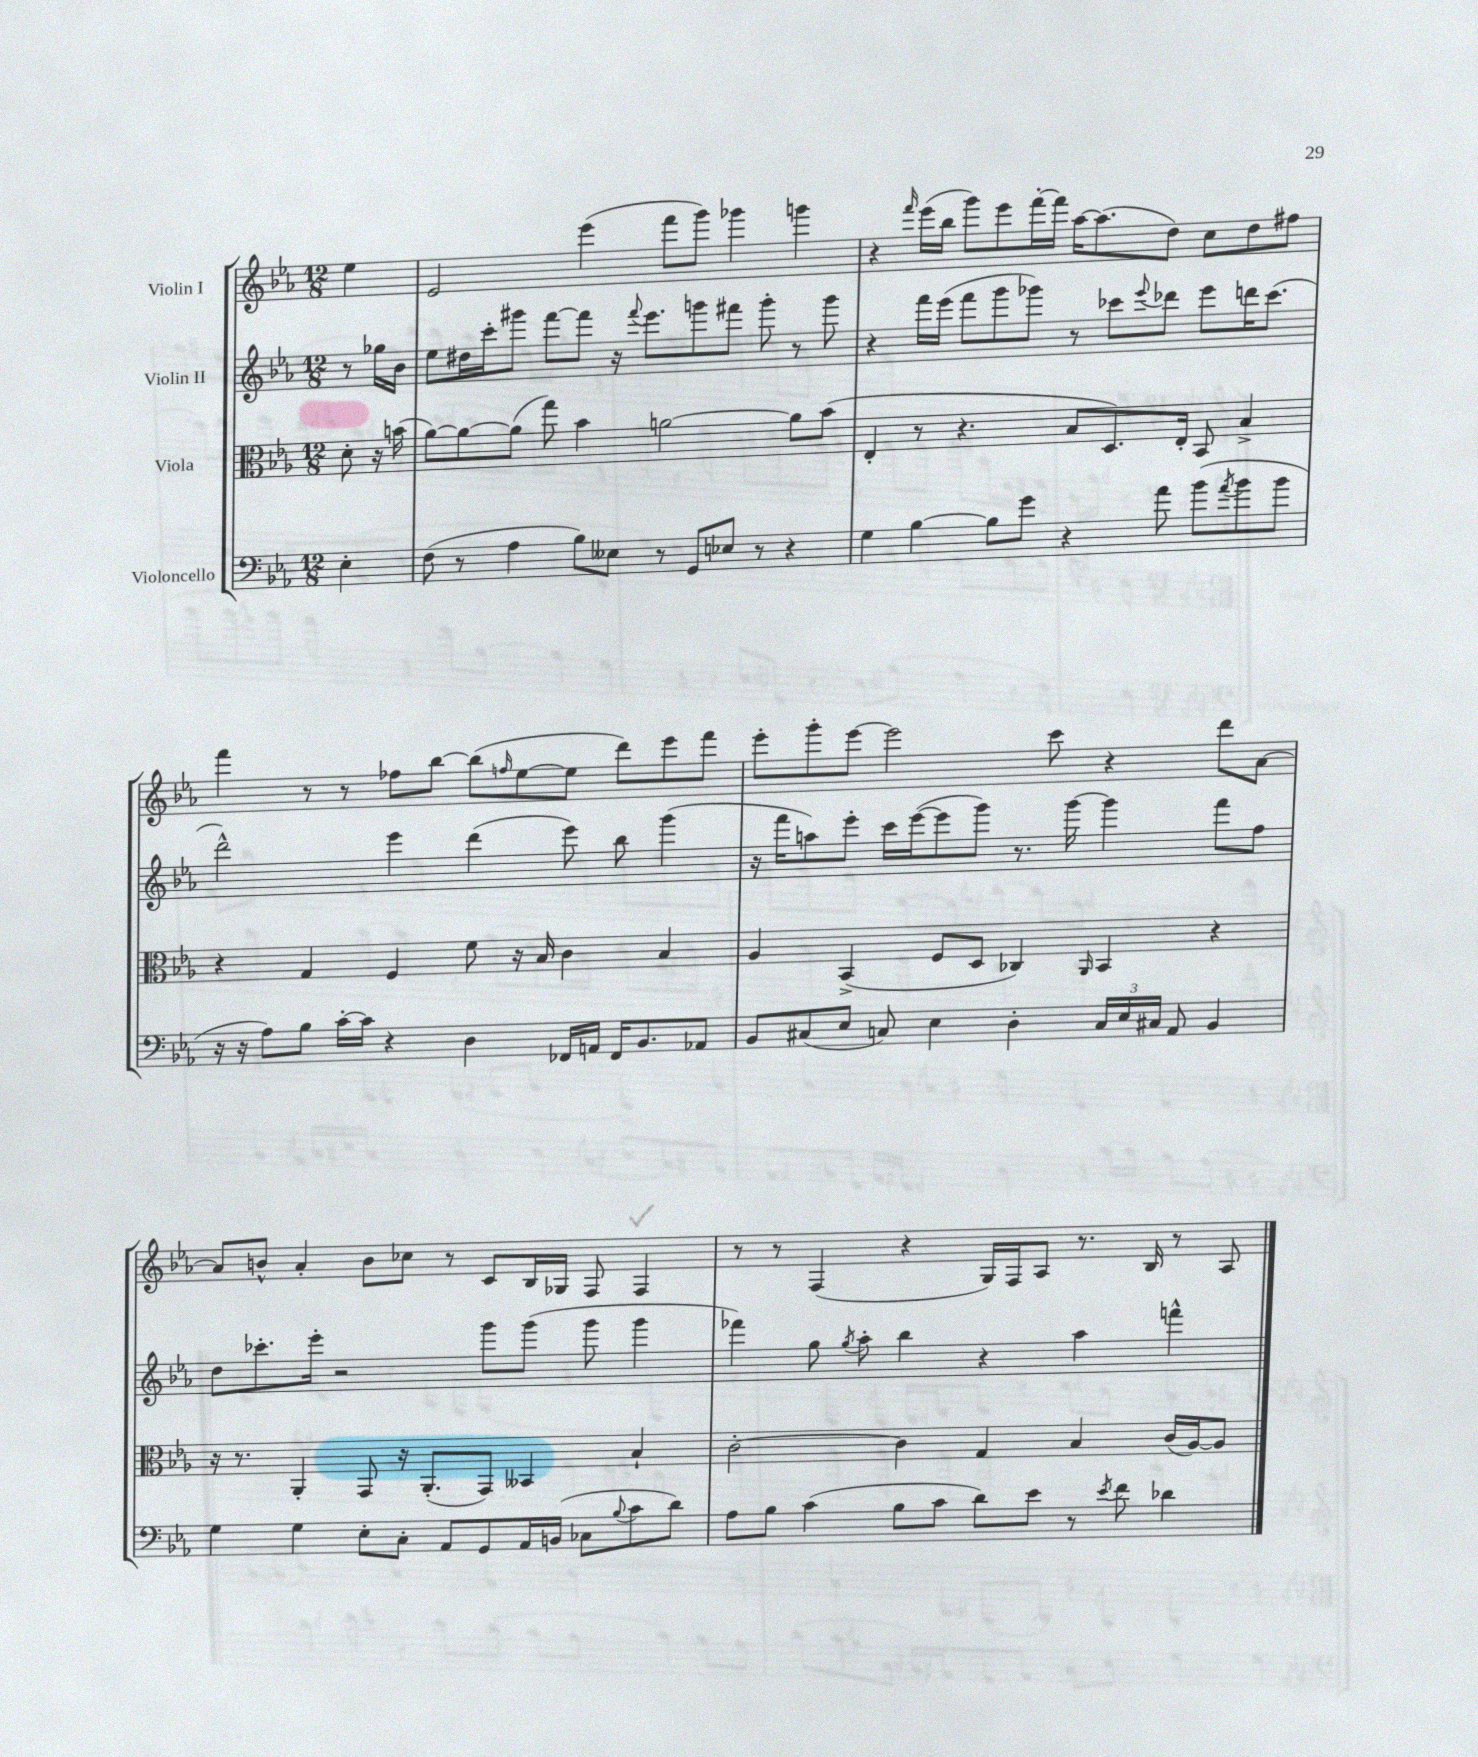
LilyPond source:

<<
\new StaffGroup <<
\new Staff = "s0" \with { instrumentName = "Violin I" } {
    \clef treble \key ees \major \numericTimeSignature \time 12/8 \partial 4
    ees''4 |
    ees'2 ees'''4( f'''8 g'''8) ges'''4 g'''4 |
    r4 \grace { f'''16 } ees'''16( bes''16 g'''8) ees'''8 f'''16~-. f'''16 aes''16~ aes''8.( d''8) c''8 d''8 fis''8 |
    f'''4 r8 r8 fes''8 bes''8~ bes''8( \grace { f''16 } ees''8~ ees''8 d'''8) ees'''8 f'''8 |
    ees'''8-. g'''8-. ees'''8~ ees'''2 c'''8 r4 d'''8 aes'8~ |
    aes'8 b'8-^ aes'4-. b'8 ces''8 r8 c'8 bes16 ges16 f8 f4 |
    r8 r8 f4( r4 g16) f16 aes8 r8. bes16 r8 aes8 \bar "|." |
}
\new Staff = "s1" \with { instrumentName = "Violin II" } {
    \clef treble \key ees \major \numericTimeSignature \time 12/8 \partial 4
    r8 ges''16 bes'16 |
    ees''8 dis''16 c'''16-. gis'''8 f'''8~ f'''8 r16 \appoggiatura { f'''8 } ees'''8. g'''8 fis'''8 g'''8-. r8 g'''8 |
    r4 f'''16 ees'''16( f'''8 g'''8 ges'''8) r8 ces'''8 \appoggiatura { ees'''8 } des'''8 ees'''8 d'''16 ces'''8.( |
    d'''2-^) ees'''4 d'''4( ees'''8) bes''8 g'''4( |
    r16 f'''16 a''8) ees'''8-. c'''16 ees'''16~( ees'''8 g'''8) r8. g'''16~ g'''4 f'''8 f''8 |
    d''8 ces'''8.-. ees'''16-. r2 g'''8 g'''8( g'''8 g'''4 |
    fes'''4) g''8 \acciaccatura { g''8 } aes''8-. bes''4 r4 aes''4 f'''4-^ \bar "|." |
}
\new Staff = "s2" \with { instrumentName = "Viola" } {
    \clef alto \key ees \major \numericTimeSignature \time 12/8 \partial 4
    d'8-. r16 b'16( |
    aes'8~) aes'8~ aes'8( g''8) bes'4 a'2~ a'8 bes'8( |
    ees4-. r8 r4. bes8 d8.) ees16-. bes,8 bes4-> |
    r4 g4 f4 f'8 r16 bes16 c'4 bes4 |
    aes4 bes,4->( f8 d8 ces4) \grace { aes,16 } bes,4 r4 |
    r16 r8. aes,4-. g,8 r16 aes,8.-.( g,8) beses,4 bes4-! |
    c'2~-. c'4 g4 bes4 c'16( aes16~) aes8 \bar "|." |
}
\new Staff = "s3" \with { instrumentName = "Violoncello" } {
    \clef bass \key ees \major \numericTimeSignature \time 12/8 \partial 4
    ees4-. |
    f8( r8 aes4 bes8) eeses8 r8 g,8 ees8 r8 r4 |
    g4 bes4~ bes8 g'8 r4 aes'8 bes'8( \acciaccatura { aes'8 } bes'8 bes'8 |
    r16 r16 aes8) bes8 c'16~-. c'16 r4 d4 fes,16 a,16 fes,16 bes,8. aes,8 |
    bes,8 cis8( ees8 c8) ees4 d4-. \tuplet 3/2 { c16 ees16 cis16 } aes,8 bes,4 |
    g4 g4 ees8-. c8-. aes,8 g,8 aes,16 b,16( ces8 \appoggiatura { bes8 } c'8 d'8) |
    aes8 bes8 c'4( bes8 c'8 d'8) ees'8 r8 \acciaccatura { ees'8 } f'8 des'4 \bar "|." |
}
>>
>>
\layout { \context { \Score \remove "Bar_number_engraver" } }
